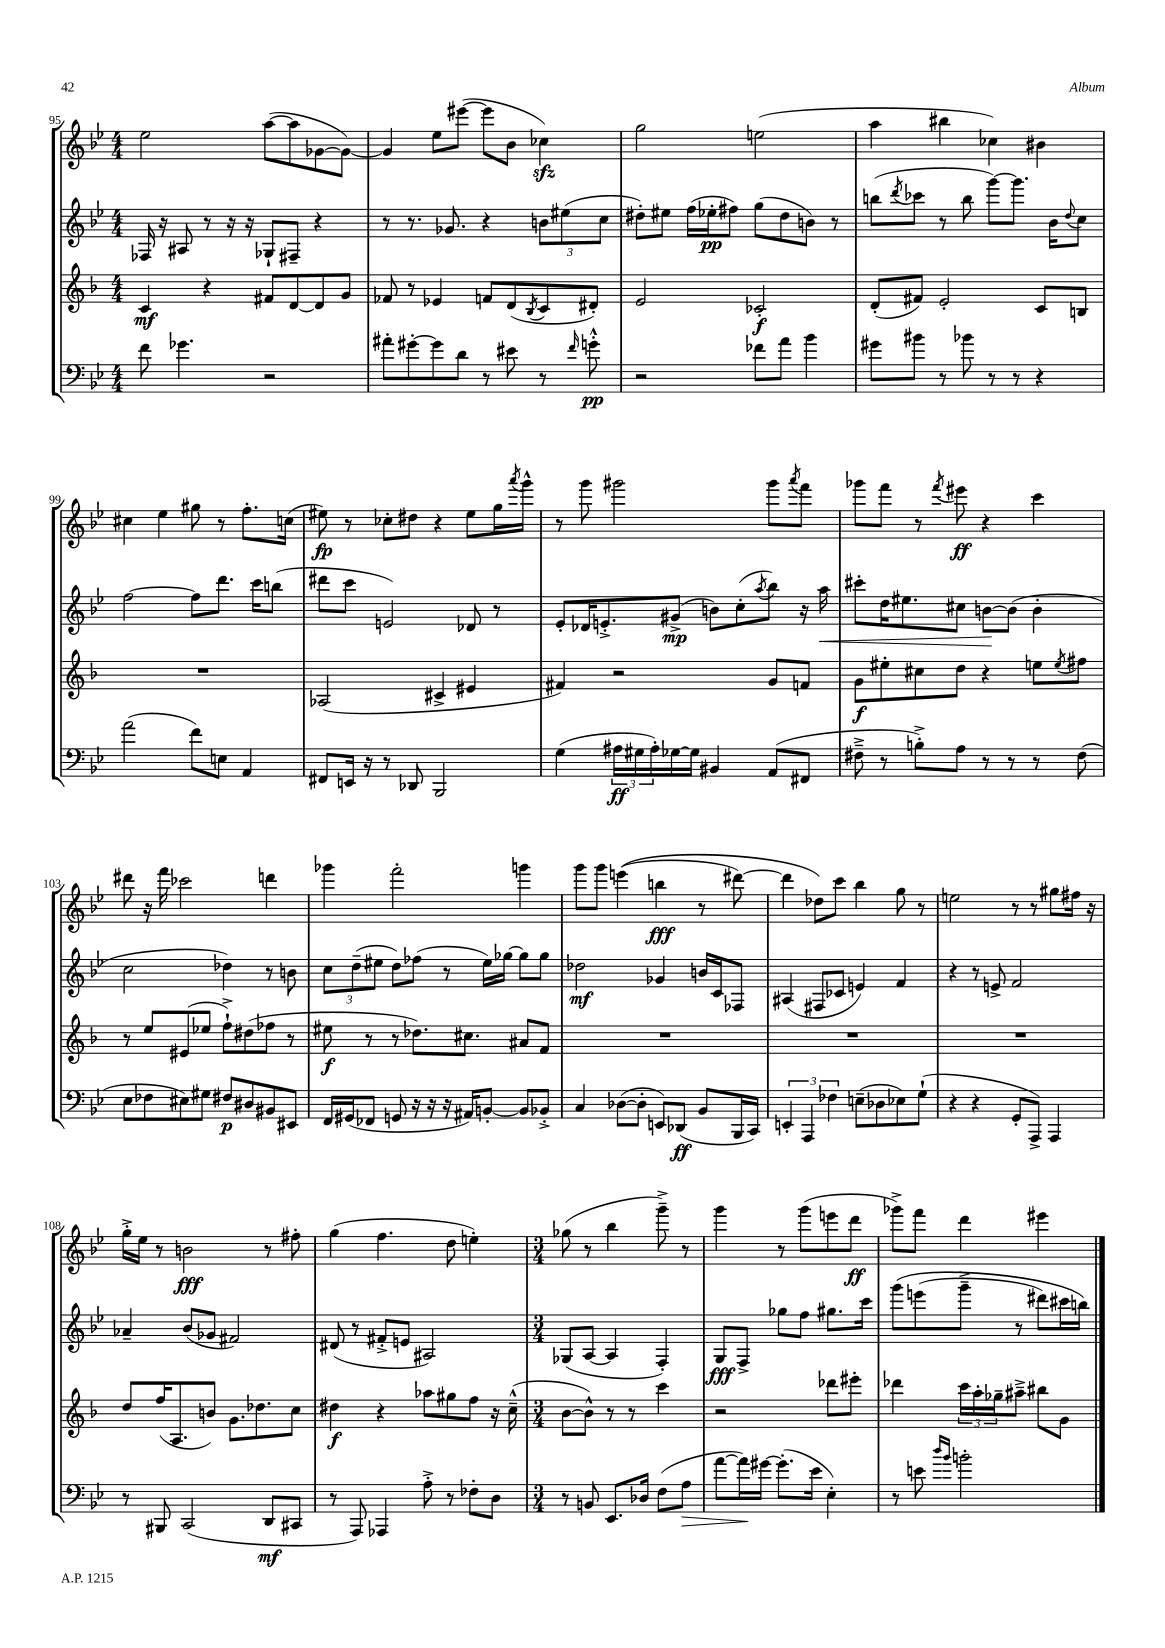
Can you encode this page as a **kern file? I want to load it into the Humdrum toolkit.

**kern	**kern	**kern	**kern
*staff4	*staff3	*staff2	*staff1
*clefF4	*clefG2	*clefG2	*clefG2
*k[b-e-]	*k[b-]	*k[b-e-]	*k[b-e-]
*M4/4	*M4/4	*M4/4	*M4/4
8f	4c	16F-	2ee-
.	.	16r	.
4.g-	.	8A#	.
.	4r	8r	.
.	.	16r	.
.	.	16r	.
2r	8f#	8G-`	([8aa
.	[8d	8F#~	8aa]
.	8d]	4r	[8g-
.	8g	.	8g-_)
=	=	=	=
8a#'	8f-	8r	4g-]
[8g#'	8r	8.r	.
8g#]	4e-	.	8ee-
.	.	8.g-	.
8d	.	.	([8eee#
8r	8f	4r	8eee#]
8e#	(8d	.	8b-
.	8qB-	.	.
8r	8c	12b	4cc-)
.	.	(12ee#	.
16qqf	.	.	.
8g'^^	8d#')	.	.
.	.	12cc	.
=	=	=	=
2r	2e	8dd#')	2gg
.	.	8ee#	.
.	.	(16ff	.
.	.	16ee-'	.
.	.	8ff#)	.
8f-	2c-'	(8gg	(2ee
8a	.	8dd#	.
4b-	.	8b)	.
.	.	8r	.
=	=	=	=
8g#	(8d'	(8bb	4aa
.	.	8qddd	.
8b#	8f#)	8ccc-	.
8r	2e'	8r	4bb#
8b-	.	8bb	.
8r	.	[8ggg)	4cc-)
8r	.	8.ggg]	.
4r	8c	.	4b#
.	.	16b-	.
.	.	8qqdd	.
.	8B	8cc	.
=	=	=	=
(2a	1r	[2ff	4cc#
.	.	.	4ee-
8f)	.	8ff]	8gg#
8E	.	8.ddd	8r
4AA	.	.	8.ff'
.	.	16ccc	.
.	.	(8bb	.
.	.	.	(16cc
=	=	=	=
8FF#	(2A-	8ddd#	8ee#)
16EE	.	8ccc	8r
16r	.	.	.
8r	.	2e)	8cc-'
8DD-	.	.	8dd#
2BBB-	4c#^	.	4r
.	4e#	8d-	8ee#
.	.	8r	16gg
.	.	.	8qaaa
.	.	.	16ggg^^
=	=	=	=
(4G	4f#)	8e-'	8r
.	.	16d-	8ggg
.	.	8.e'^	.
24A#	2r	.	2ggg#
24G#	.	.	.
24A#')	.	.	.
[16G-	.	(8g#^	.
16G-]	.	.	.
4BB#	.	8b)	.
.	.	(8cc'	.
.	.	8qaa	.
(8AA	8g	8bb-)	8ggg#
.	.	.	8qaaa
8FF#	8f	16r	8fff
.	.	16aa	.
=	=	=	=
8F#~^	8g	8ccc#'	8ggg-
8r	8ee#'	16dd	8fff
.	.	8.ee#	.
8B'^)	8cc#	.	8r
.	.	.	8qfff
8A	8dd	8cc#	8eee#
8r	4r	[8b	4r
8r	.	(8b]	.
8r	8ee	4b'	4ccc
.	8qee	.	.
(8F#	8ff#	.	.
=	=	=	=
8E-	8r	2cc	8ddd#
8F-	8ee	.	16r
.	.	.	16fff
8E#)	(8e#	.	2ccc-
8G#	8ee-	.	.
8F#	8ff`^)	4dd-)	.
8D#	(8dd#	.	.
8BB#	8ff-	8r	4ddd
8EE#	8r	8b	.
=	=	=	=
16FF	8ee#	12cc	4ggg-
(16GG#	.	.	.
.	.	(12dd~	.
8FF-	8r	.	.
.	.	12ee#	.
8GG	8r	8dd)	2fff'
16r	8.dd-)	(8ff-	.
16r	.	.	.
16r	.	8r	.
16AA#)	8.cc#	.	.
[8BB'	.	16ee#)	.
.	.	[16gg-	.
8BB]	8a#	8gg-]	4ggg
8BB-'^	8f	8gg-	.
=	=	=	=
4C	1r	2dd-	8ggg
.	.	.	8ggg
([8D-	.	.	&((4eee
8D-']	.	.	.
8EE)	.	4g-	4bb
(8DD-	.	.	.
8BB-	.	16b	8r
.	.	16c	.
16BBB-	.	8F-	[8ddd#)
16CC)	.	.	.
=	=	=	=
6EE'	1r	(4A#	4ddd#]
6AAA	.	.	.
.	.	8F#	8dd-&)
6F-	.	.	.
.	.	8c-	8ccc
(8E~	.	4e)	4bb-
8D-	.	.	.
8E-)	.	4f	8gg
(8G`	.	.	8r
=	=	=	=
4r	1r	4r	2ee
4r	.	8r	.
.	.	8e^	.
8GG'	.	2f	8r
8AAA^)	.	.	8r
4AAA	.	.	8gg#
.	.	.	16ff#
.	.	.	16r
=	=	=	=
8r	8dd	4a-~	16gg'^
.	.	.	16ee-
8BBB#	(16ff	.	8r
.	8.A	.	.
(2CC	.	(8b-	2b
.	8b)	8g-	.
.	8.g	2f#)	.
.	8.dd-	.	.
8DD	.	.	8r
8CC#	8cc	.	8ff#'
=	=	=	=
8r	4dd#	(8d#	(4gg
8AAA)	.	8r	.
4AAA-	4r	8f#'^	4.ff
.	.	8e	.
8A'^	8aa-	2A#)	.
8r	8gg#	.	8dd
8F-'	8ff	.	4ee')
8D	16r	.	.
.	(16cc~^^	.	.
=	=	=	=
*M3/4	*M3/4	*M3/4	*M3/4
8r	[8b-	(8G-	(8gg-
8BB	8b-^^])	[8A	8r
8.EE-	8r	4A]	4bb-
.	8r	.	.
16D-	.	.	.
(8F	4ccc	4F')	8ggg~^)
8A	.	.	8r
=	=	=	=
[8a	2r	8G	4ggg
16a])	.	8F^	.
[16g#	.	.	.
(8.g#']	.	8gg-	8r
.	.	8ff	(8ggg
16e-	.	.	.
4E-')	8ddd-	8.gg#	8eee
.	8eee#'	.	8ddd
.	.	16ccc	.
=	=	=	=
8r	4ddd-	&(8ggg	8ggg-^)
8e	.	(8eee	8fff
16qqdd	.	.	.
16qqb-	.	.	.
2b'	24ccc	8ggg~^	4ddd
.	24aa'	.	.
.	24gg-~	.	.
.	8aa#~^	8r	.
.	8bb#	8ddd#)	4eee#
.	8g	16ccc#	.
.	.	16bb&)	.
==	==	==	==
*-	*-	*-	*-
